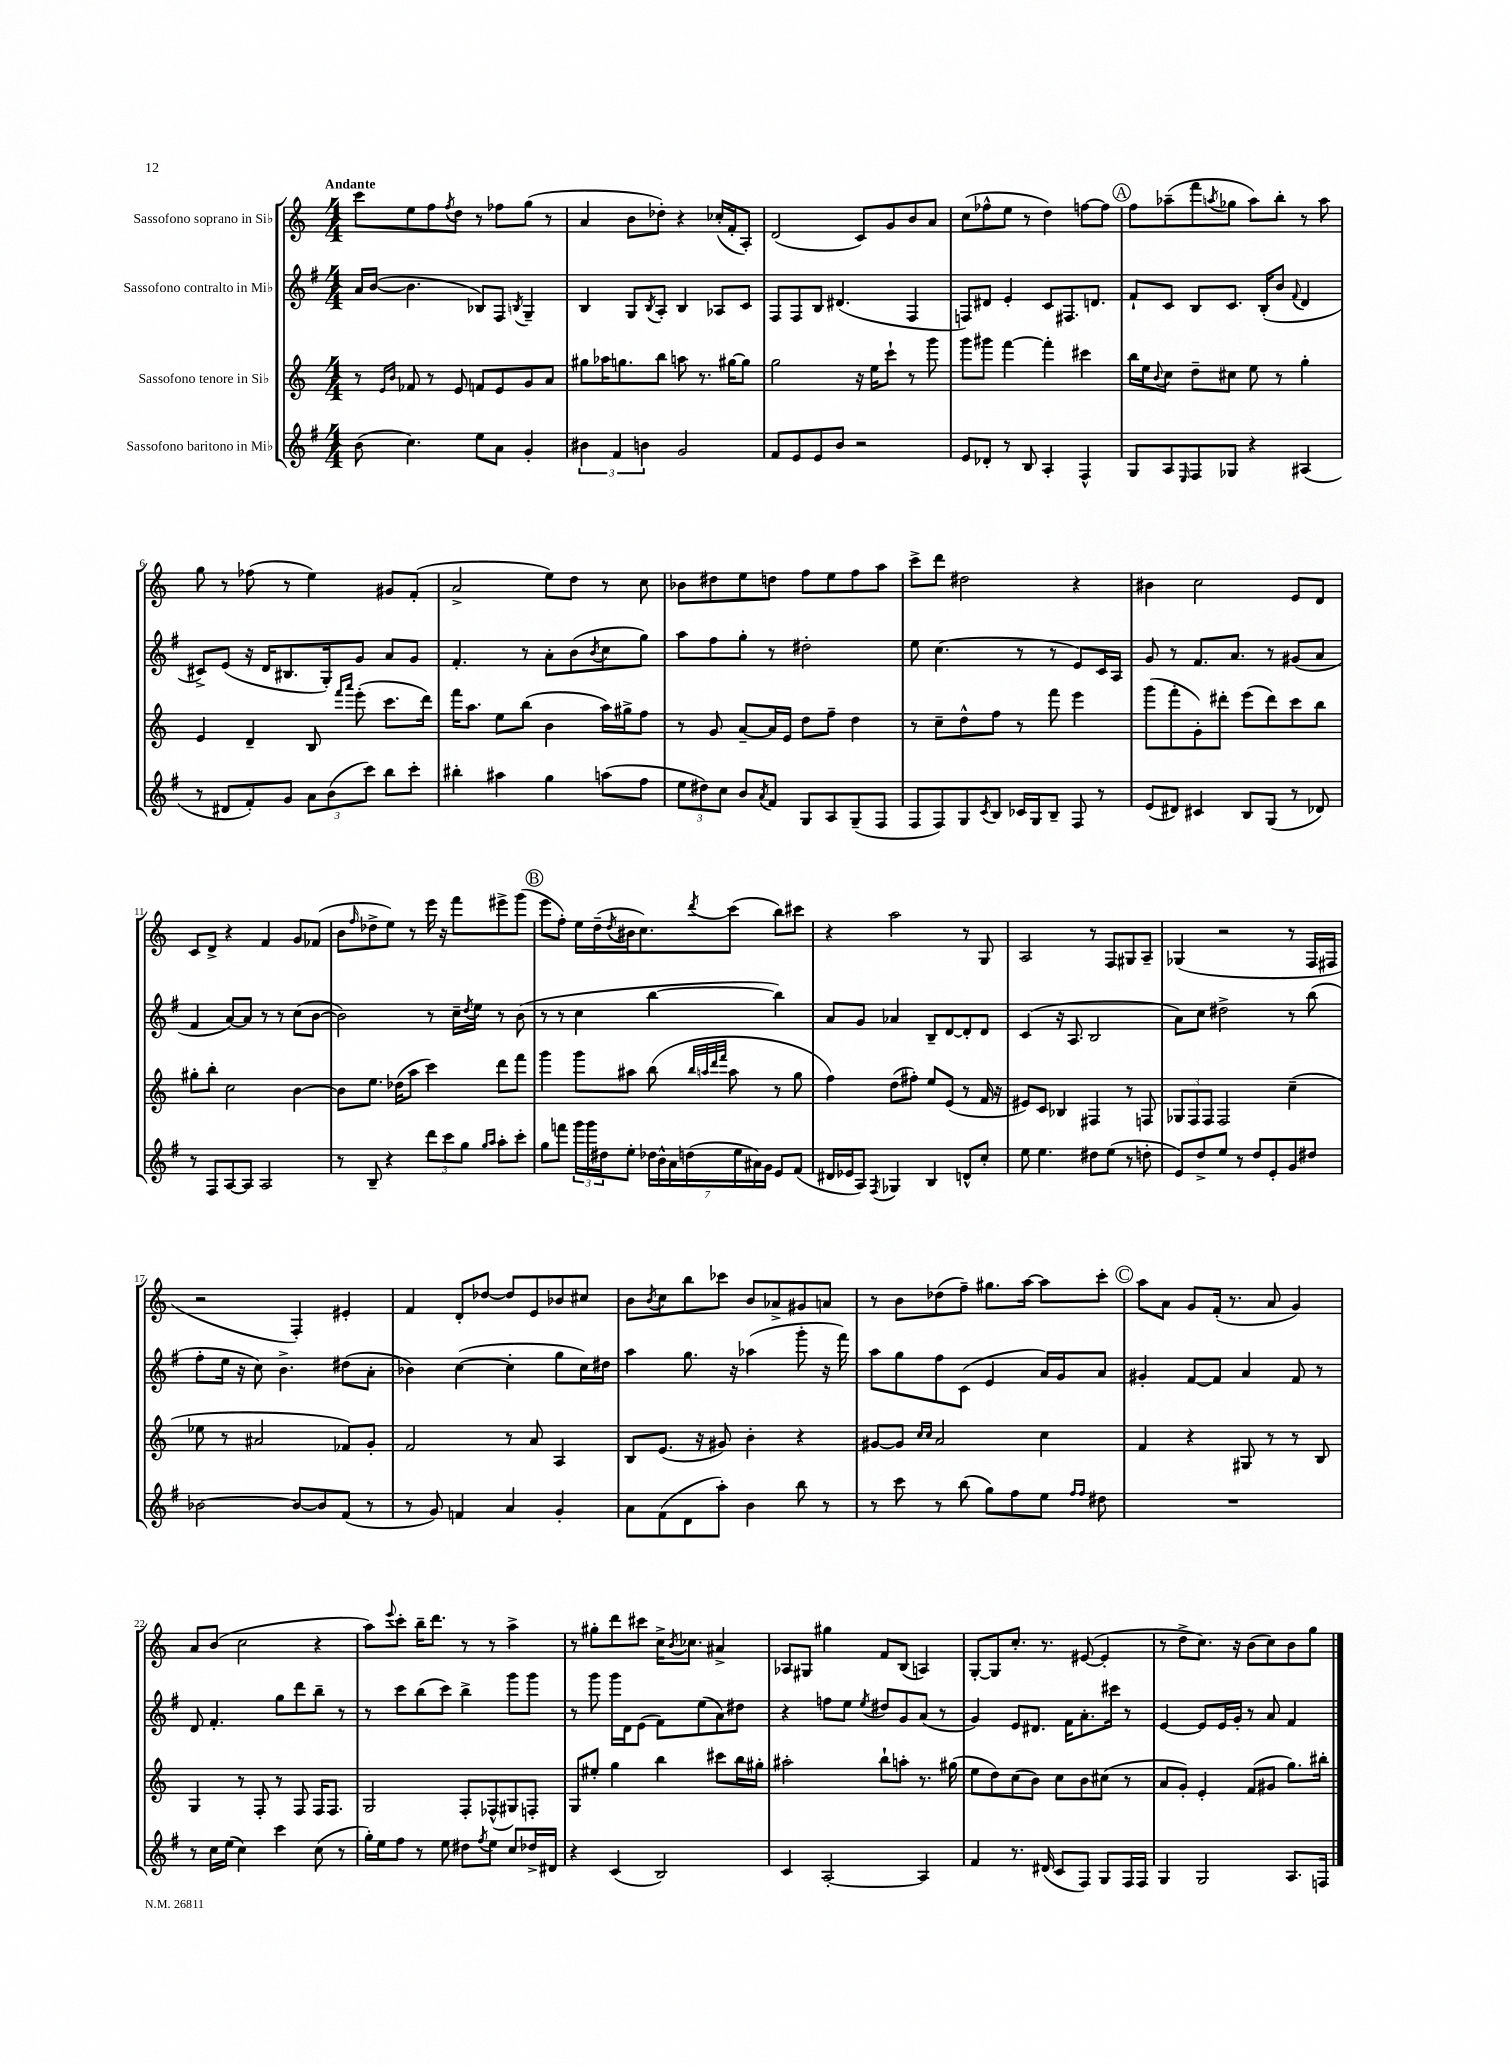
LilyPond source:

<<
\new StaffGroup <<
\new Staff = "s0" \with { instrumentName = "Sassofono soprano in Sib" } {
    \clef treble \key c \major \numericTimeSignature \time 4/4 \tempo "Andante"
    c'''8 e''8 f''8 \acciaccatura { f''8 } d''8 r8 fes''8 g''8( r8 |
    a'4 b'8 des''8-.) r4 ces''16-.( f'16-. a8-.) |
    d'2( c'8) g'8 b'8 a'8 |
    c''8( fes''8-^ e''8 r8 d''4) f''8~ f''8 |
    \mark \markup { \circle "A" } f''8 aes''8--( f'''8 \acciaccatura { a''8 } ges''8 a''8) b''8-. r8 a''8 |
    g''8 r8 fes''8( r8 e''4) gis'8 f'8-.( |
    a'2-> e''8) d''8 r8 c''8 |
    bes'8 dis''8 e''8 d''8 f''8 e''8 f''8 a''8 |
    c'''8-> d'''8 dis''2 r4 |
    bis'4 c''2 e'8 d'8 |
    c'8 d'8-> r4 f'4 g'8 fes'8( |
    b'8 \grace { f''16 } des''8-> e''8) r8 e'''16 r16 f'''8 eis'''8-> g'''8( |
    \mark \markup { \circle "B" } e'''8 f''8-.) e''16 d''16--( \acciaccatura { d''8 } bis'16 c''8.) \acciaccatura { d'''8 } c'''8( b''8) cis'''8 |
    r4 a''2 r8 g8 |
    a2 r8 f8 gis8 a8-- |
    ges4( r2 r8 f16 fis16 |
    r2 f4-.) eis'4-. |
    f'4 d'8-. des''8~ des''8 e'8 bes'8 cis''8 |
    b'8 \acciaccatura { b'8 } c''8 b''8 ces'''8 b'8 aes'8-> gis'8 a'8 |
    r8 b'8 des''8( f''8--) gis''8. a''16~ a''8 c'''8-. |
    \mark \markup { \circle "C" } a''8 a'8 g'8 f'16-.( r8. a'8 g'4) |
    a'8 b'8( c''2 r4 |
    a''8) \appoggiatura { e'''8 } c'''8-. b''16-- d'''8. r8 r8 a''4-> |
    r8 gis''8-. d'''8 cis'''8 c''16-> \acciaccatura { b'8 } ces''8. ais'4-> |
    aes8 gis8 gis''4 f'8 b8( a4) |
    g8~-. g8 c''8.-. r8. eis'8~( eis'4-. |
    r8 d''8-> c''8.) r16 b'8( c''8) b'8 g''8 \bar "|." |
}
\new Staff = "s1" \with { instrumentName = "Sassofono contralto in Mib" } {
    \clef treble \key g \major \numericTimeSignature \time 4/4
    a'16 b'16~( b'4. bes8) fis8 \acciaccatura { b8 } g4-- |
    b4 g8 \acciaccatura { b8 } a8-. b4 aes8 c'8 |
    fis8 fis8 b8 dis'4.( fis4 |
    f8) dis'8 e'4-. c'8 fis8. d'8. |
    \mark \markup { \circle "A" } fis'8-! c'8 b8 c'8. b16-.( b'8 \appoggiatura { fis'8 } d'4 |
    cis'8->) e'8( r16 d'16 bis8. g16-.) g'8 a'8 g'8 |
    fis'4.-. r8 a'8-. b'8( \acciaccatura { b'8 } c''8 g''8) |
    a''8 fis''8 g''8-. r8 dis''2-. |
    e''8 c''4.( r8 r8 e'8) c'16 a16 |
    g'8 r8 fis'8. a'8. r8 gis'8( a'8 |
    fis'4 a'8~) a'8 r8 r8 c''8( b'8~ |
    b'2) r8 c''16-- \acciaccatura { d''8 } e''16 r8 b'8( |
    \mark \markup { \circle "B" } r8 r8 c''4 b''4~ b''4) |
    a'8 g'8 aes'4 b8-- d'8~ d'8-. d'8 |
    c'4( r16 a8. b2 |
    a'8) c''8 dis''2-> r8 b''8( |
    fis''8-. e''16 r16 c''8) b'4.-> dis''8( a'8-. |
    bes'4) c''4~( c''4-. g''8 c''16) dis''16 |
    a''4 g''8. r16 aes''4( g'''8-. r16 fis'''16) |
    a''8 g''8 fis''8 c'8( e'4 a'16) g'16 a'8 |
    \mark \markup { \circle "C" } gis'4-. fis'8~ fis'8 a'4 fis'8 r8 |
    d'8 fis'4.-. g''8 d'''8 b''8-- r8 |
    r8 c'''8 b''8( c'''8) b''4-> g'''8 g'''8 |
    r8 g'''8 g'''16 d'16 e'8( fis'8) e''8( a'8) dis''8 |
    r4 f''8 e''8 \acciaccatura { e''8 } dis''8 g'8 a'8( r8 |
    g'4) e'8 dis'8. fis'16 a'8.-. cis'''16 r8 |
    e'4~ e'8 e'16 g'16-. r8 a'8 fis'4 \bar "|." |
}
\new Staff = "s2" \with { instrumentName = "Sassofono tenore in Sib" } {
    \clef treble \key c \major \numericTimeSignature \time 4/4
    r8 \grace { e'16 b'16 } fes'8 r8 e'8 f'8 e'8 g'8 a'8 |
    gis''8 aes''16 g''8. b''8 a''8 r8. gis''16~ gis''8 |
    g''2 r16 e''16 c'''8-! r8 g'''8 |
    g'''8 gis'''8 f'''4~ f'''4-. cis'''4 |
    \mark \markup { \circle "A" } b''16 e''16 \appoggiatura { b'8 } c''8 d''8-- cis''8 e''8 r8 g''4-. |
    e'4 d'4-- b8 \grace { f'''16 a'''16 } e'''8-.( c'''8. d'''16) |
    f'''16 a''8. e''8 b''8( b'4 a''16) gis''16-> f''8 |
    r8 g'8 a'8~-- a'16 e'16 d''8 f''8-- d''4 |
    r8 c''8-- d''8-^ f''8 r8 f'''8 e'''4 |
    g'''8( f'''8-. g'8-.) dis'''8-. e'''8( dis'''8) c'''8 b''8 |
    gis''8-. b''8-. c''2 b'4~ |
    b'8 e''8. des''16( a''8 c'''4) d'''8 f'''8 |
    \mark \markup { \circle "B" } g'''4 g'''8 ais''8 b''8( \grace { b''32 a''32 d'''32 f'''32 } a''8 r8 g''8 |
    f''4) d''8( fis''8-.) e''8 e'8( r8 f'16 r16 |
    eis'8) c'8 bes4 fis4 r8 f8 |
    \tuplet 3/2 { ges8 f8 f8 } f2 c''4--( |
    ees''8 r8 ais'2 fes'8) g'8-. |
    f'2 r8 a'8 a4 |
    b8 e'8.( r16 gis'8) b'4-. r4 |
    gis'8~ gis'8 \grace { c''16 c''16 } a'2 c''4 |
    \mark \markup { \circle "C" } f'4 r4 gis8 r8 r8 b8 |
    g4 r8 f8-. r8 f8 f16 f8. |
    g2 f8-. fes8-^( gis8) f8-. |
    g8 eis''8-. g''4 b''4 cis'''8 b''16 gis''16-. |
    ais''2-. b''8-! a''8-. r8. gis''16( |
    e''8 d''8) c''8( b'8) c''8 b'8 cis''8( r8 |
    a'8 g'8-.) e'4-. f'8( gis'8 g''8.) bis''16-. \bar "|." |
}
\new Staff = "s3" \with { instrumentName = "Sassofono baritono in Mib" } {
    \clef treble \key g \major \numericTimeSignature \time 4/4
    b'8( c''4.) e''8 a'8 g'4-. |
    \tuplet 3/2 { bis'4 fis'4 b'4 } g'2 |
    fis'8 e'8 e'8 b'8 r2 |
    e'8 des'8-. r8 b8 a4-. fis4-^ |
    \mark \markup { \circle "A" } g8 a8 \grace { e16 } fis8 ges8 r4 ais4( |
    r8 dis'8 fis'8-.) g'8 \tuplet 3/2 { a'8 b'8( c'''8) } b''8 c'''8-. |
    bis''4-. ais''4 g''4 a''8( fis''8 |
    \tuplet 3/2 { e''8 dis''8) c''8 } b'8 \acciaccatura { a'8 } fis'8 g8 a8 g8--( fis8 |
    fis8 fis8) g8 \acciaccatura { c'8 } b8 ces'16 g16 b8-- fis8 r8 |
    e'8( dis'8) cis'4 b8 g8( r8 des'8) |
    r8 fis8 a8~ a8 a2 |
    r8 b8-- r4 \tuplet 3/2 { d'''8 c'''8 g''8 } \grace { g''16 a''16 } a''8-. c'''8-. |
    \mark \markup { \circle "B" } g''8 f'''8 \tuplet 3/2 { g'''16 g'''16 dis''16 } e''8-. \tuplet 7/4 { des''16 b'16-^ a'16 d''16( e''16 ais'16) g'16 } e'8 fis'8( |
    dis'16 ees'16 a8) \acciaccatura { fis8 } ges4 b4 d'8-^ c''8-. |
    e''8 e''4. dis''8 e''8( r8 d''8-. |
    e'8) d''8-> e''8 r8 d''8 e'8-. g'8 dis''8 |
    bes'2~ bes'8~ bes'8 fis'8( r8 |
    r8 g'8) f'4 a'4 g'4-. |
    a'8 fis'8( d'8 a''8-.) b'4 b''8 r8 |
    r8 c'''8 r8 b''8( g''8) fis''8 e''8 \grace { fis''16 fis''16 } dis''8 |
    \mark \markup { \circle "C" } R1 |
    r8 c''16 e''16( c''4) c'''4 c''8( r8 |
    g''16-.) e''16 fis''8 r8 e''8 dis''8 \acciaccatura { fis''8 } e''8 c''8 des''16-> dis'16 |
    r4 c'4( b2) |
    c'4 a2~-. a4 |
    fis'4 r8. dis'16( c'8 fis8) g8 fis16 fis16 |
    g4 g2 a8. f16 \bar "|." |
}
>>
>>
